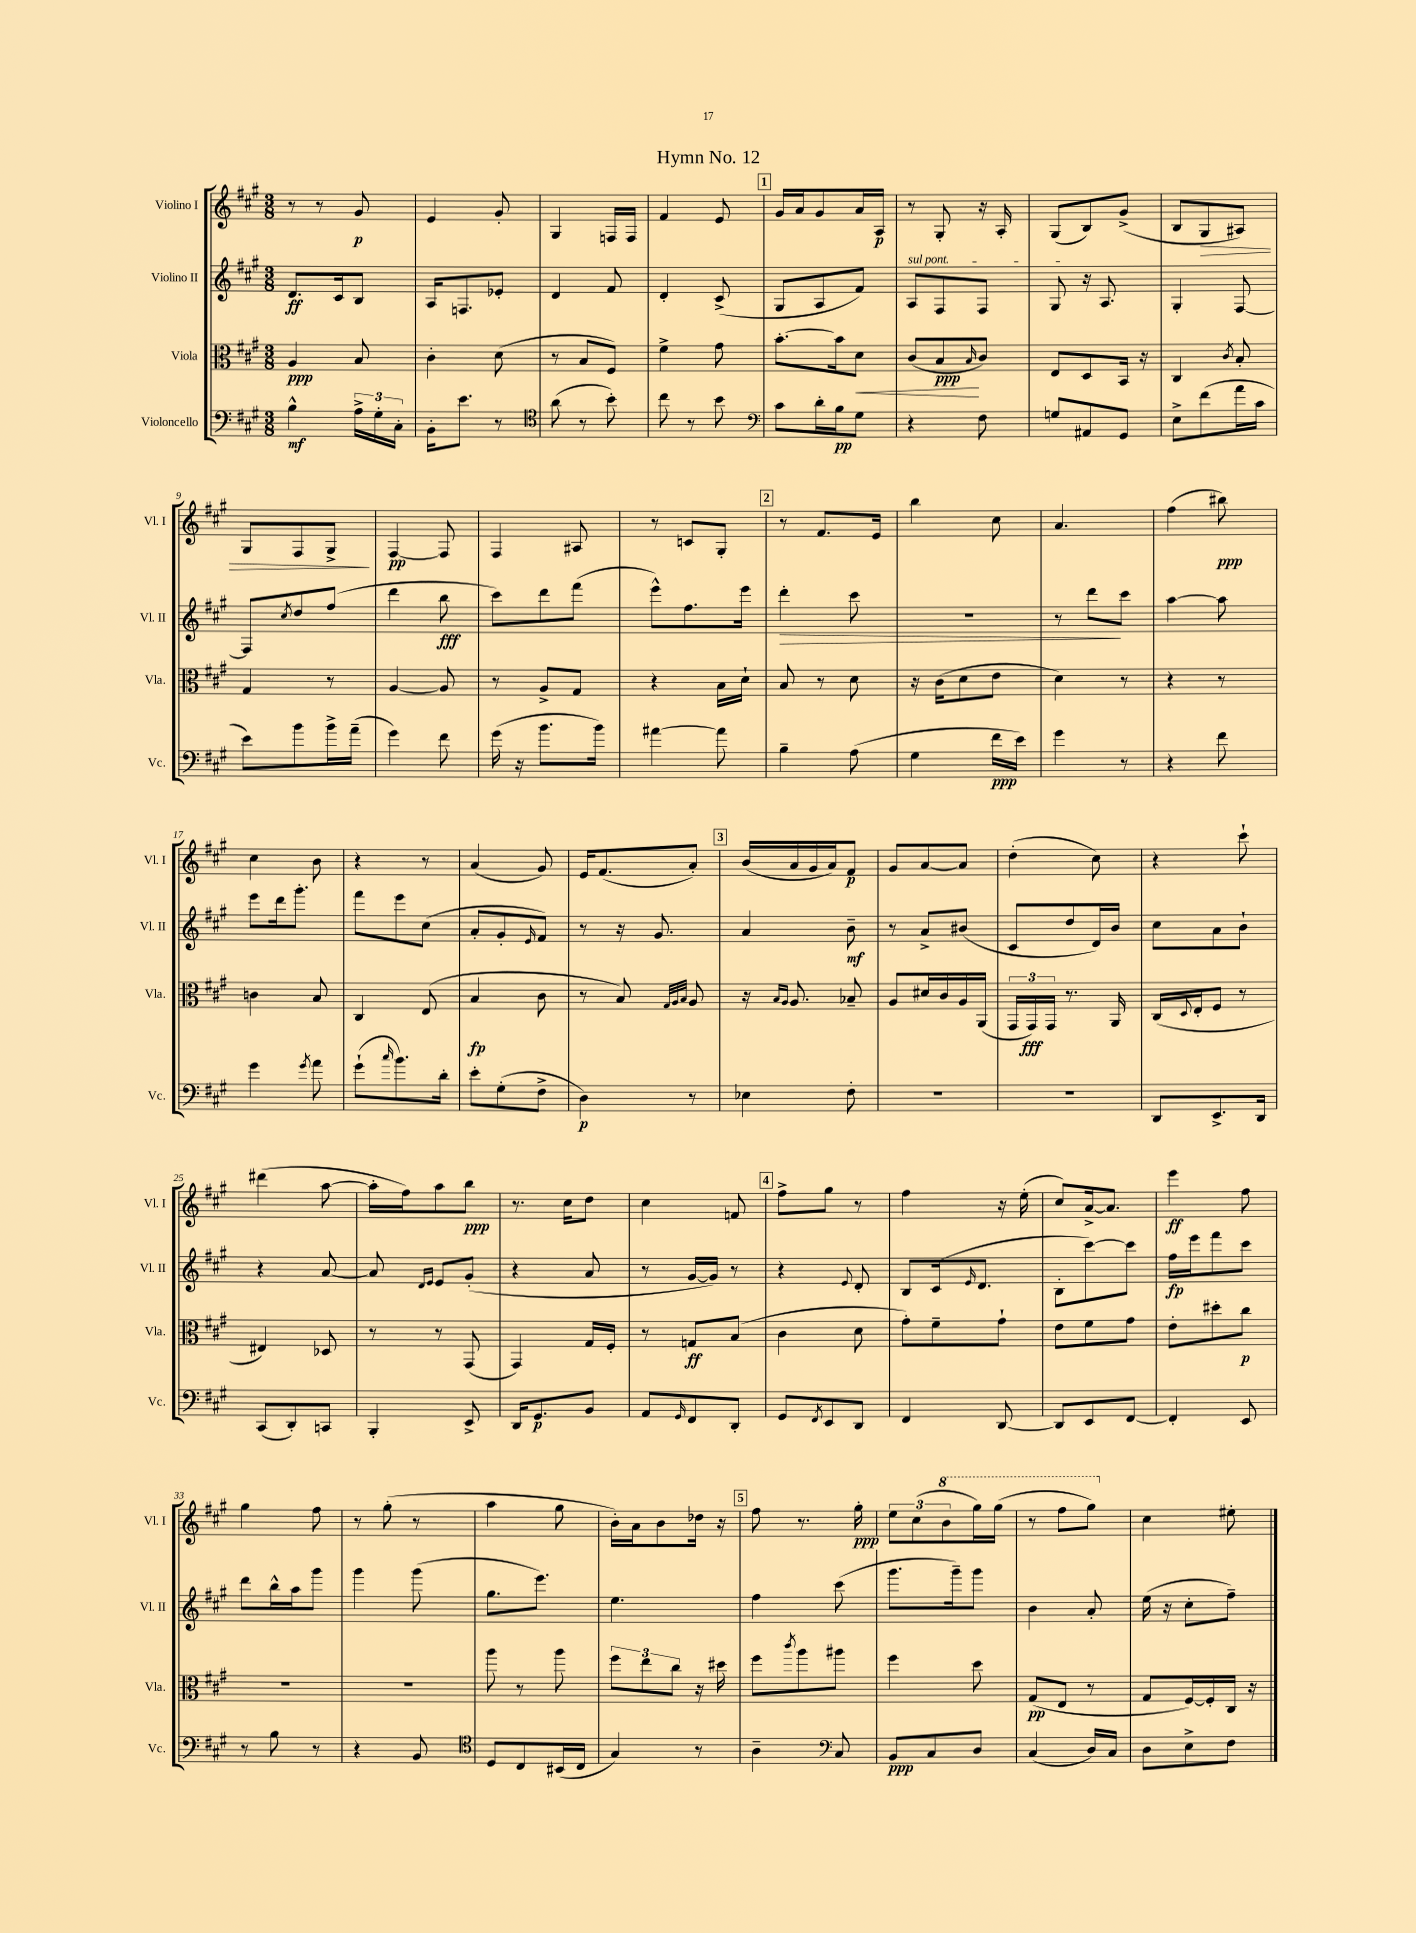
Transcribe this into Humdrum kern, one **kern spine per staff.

**kern	**kern	**kern	**kern
*staff4	*staff3	*staff2	*staff1
*clefF4	*clefC3	*clefG2	*clefG2
*k[f#c#g#]	*k[f#c#g#]	*k[f#c#g#]	*k[f#c#g#]
*M3/8	*M3/8	*M3/8	*M3/8
4B^^	4A	8.d	8r
.	.	.	8r
.	.	16c#	.
24A^	8B	8B	8g#
24G#'	.	.	.
24C#'	.	.	.
=	=	=	=
16BB'	4c#'	16A	4e
8.e	.	8.F	.
8r	(8d	8e-'	8g#'
=	=	=	=
*clefC4	*	*	*
(8a	8r	4d	4G#
8r	8B	.	.
8b')	8F#)	8f#	16F
.	.	.	16F
=	=	=	=
8cc#	4f#^	4d'	4f#
8r	.	.	.
8b	8g#	(8c#^	8e
=	=	=	=
*clefF4	*	*	*
8c#	[8.b'	8G#	16g#
.	.	.	16a
16d'	.	8A	8g#
16B	16b]	.	.
8G#	8d	8f#)	16a
.	.	.	16A
=	=	=	=
4r	(8c#	8A	8r
.	8B	8F#	8G#'
.	16qqB	.	.
8F#	8c#)	8F#	16r
.	.	.	16A'
=	=	=	=
8G	8E	8G#	(8G#
8AA#	8D	16r	8B)
.	.	8.A	.
8GG#	16BB	.	(8g#^
.	16r	.	.
=	=	=	=
8E^	4C#	4G#'	8B
(8f#	.	.	8G#
.	8qc#	.	.
16a	8B'	[8F#	8A#)
16c#	.	.	.
=	=	=	=
8e)	4G#	8F#]	8G#
.	.	8qcc#	.
8b	.	8dd	8F#
16b^	8r	(8ff#	8G#^
(16a~	.	.	.
=	=	=	=
4g#)	[4A	4ddd	[4F#
8f#	8A]	8bb	8F#]
=	=	=	=
(16g#	8r	8ccc#)	4F#
16r	.	.	.
8.b	8A^	8ddd	.
.	8G#	(8fff#	8A#
16b)	.	.	.
=	=	=	=
[4a#	4r	8eee^^)	8r
.	.	8.ff#	8c
8a#]	16B	.	8G#'
.	16d`	16eee	.
=	=	=	=
4B~	8B	4ddd'	8r
.	8r	.	8.f#
(8A	8d	8ccc#	.
.	.	.	16e
=	=	=	=
4G#	16r	4.r	4bb
.	(16c#	.	.
.	8d	.	.
16f#	8e	.	8cc#
16e)	.	.	.
=	=	=	=
4g#	4d)	8r	4.a
.	.	8ddd	.
8r	8r	8ccc#	.
=	=	=	=
4r	4r	[4aa	(4ff#
8f#	8r	8aa]	8bb#)
=	=	=	=
4g#	4c	8eee	4cc#
.	.	16ddd	.
.	.	8.ggg#'	.
8qg#	.	.	.
8a	8B	.	8b
=	=	=	=
(8g#`	4C#	8fff#	4r
16qqcc#	.	.	.
8.b)	.	8eee	.
.	(8E	(8cc#	8r
16d'	.	.	.
=	=	=	=
8e'	4B	8a'	(4a
(8G#'	.	8g#'	.
.	.	16qqe	.
8F#^	8c#	8f#)	8g#)
=	=	=	=
4D)	8r	8r	16e
.	.	.	(8.f#
.	8B)	16r	.
.	.	8.g#	.
.	32qqG#	.	.
.	32qqA	.	.
.	32qqB	.	.
8r	8A	.	8a')
=	=	=	=
4E-	16r	4a	(16b
.	16qqB	.	.
.	16qqA	.	.
.	8.A	.	16a
.	.	.	16g#
.	.	.	16a)
8F#'	8B-~	8b~	8f#
=	=	=	=
4.r	8A	8r	8g#
.	16d#	8a^	[8a
.	16c#	.	.
.	16A	(8b#	8a]
.	(16AA	.	.
=	=	=	=
4.r	24GG#	8c#	(4dd'
.	24GG#)	.	.
.	24GG#	.	.
.	8.r	8dd	.
.	.	16d)	8cc#)
.	16AA	16b	.
=	=	=	=
8DD	(16C#	8cc#	4r
.	8qqD	.	.
.	16E'	.	.
8.EE^	8F#	8a	.
.	8r	8b`	8ccc#`
16DD	.	.	.
=	=	=	=
(8CC#	4E#)	4r	(4ddd#
8DD')	.	.	.
8CC	8D-	[8a	[8aa
=	=	=	=
4BBB'	8r	8a]	16aa']
.	.	.	16ff#)
.	.	16qqd	.
.	.	16qqe	.
.	8r	8e	8aa
8EE^	(8GG#	(8g#'	8bb
=	=	=	=
16DD	4GG#)	4r	8.r
8.GG#	.	.	.
.	.	.	16cc#
8BB	16G#	8a	8dd
.	16F#'	.	.
=	=	=	=
8AA	8r	8r	4cc#
16qqGG#	.	.	.
8FF#	8G	[16g#	.
.	.	16g#])	.
8DD'	(8B	8r	8f
=	=	=	=
8GG#	4c#	4r	8ff#^
8qFF#	.	.	.
8EE	.	.	8gg#
.	.	8qqe	.
8DD	8d	8d'	8r
=	=	=	=
4FF#	8g#')	8B	4ff#
.	8f#~	(16c#	.
.	.	16qqe	.
.	.	8.d	.
[8DD	8g#`	.	16r
.	.	.	(16ee'
=	=	=	=
8DD]	8e	8B'	8cc#)
8EE	8f#	[8ccc#)	[16a^
.	.	.	8.a]
[8FF#	8g#	8ccc#]	.
=	=	=	=
4FF#']	8e'	16ff#	4eee
.	.	16eee	.
.	8dd#'	8fff#	.
8EE	8cc#	8ccc#	8ff#
=	=	=	=
8r	4.r	8ddd	4gg#
8B	.	16bb^^	.
.	.	16aa	.
8r	.	8ggg#	8ff#
=	=	=	=
4r	4.r	4ggg#	8r
.	.	.	(8gg#'
8BB	.	(8ggg#	8r
=	=	=	=
*clefC4	*	*	*
8D	8aa	8.gg#	4aa
8C#	8r	.	.
.	.	8.eee)	.
(16BB#	8aa	.	8gg#
16C#	.	.	.
=	=	=	=
4G#)	12ff#	4.ee	16b')
.	.	.	16a
.	12ee	.	.
.	.	.	8b
.	12cc#	.	.
8r	16r	.	16dd-
.	16dd#	.	16r
=	=	=	=
4A~	8ff#	4ff#	8ff#
.	8qccc#	.	.
.	8aa	.	8.r
*clefF4	*	*	*
8C#	8aa#	(8ccc#	.
.	.	.	16gg#'
=	=	=	=
8BB	4ff#	8.ggg#	12ee
.	.	.	(12cc#
8C#	.	.	.
.	.	.	12bb
.	.	16ggg#~)	.
8D	8dd	8ggg#	16ggg#)
.	.	.	(16ggg#
=	=	=	=
(4C#	(8G#	4b	8r
.	8E	.	8fff#
16D)	8r	8a'	8ggg#)
16C#	.	.	.
=	=	=	=
8D	8G#	(16ee	4cc#
.	.	16r	.
8E^	[16F#)	8cc#'	.
.	16F#']	.	.
8F#	16C#	8ff#~)	8ee#'
.	16r	.	.
==	==	==	==
*-	*-	*-	*-
